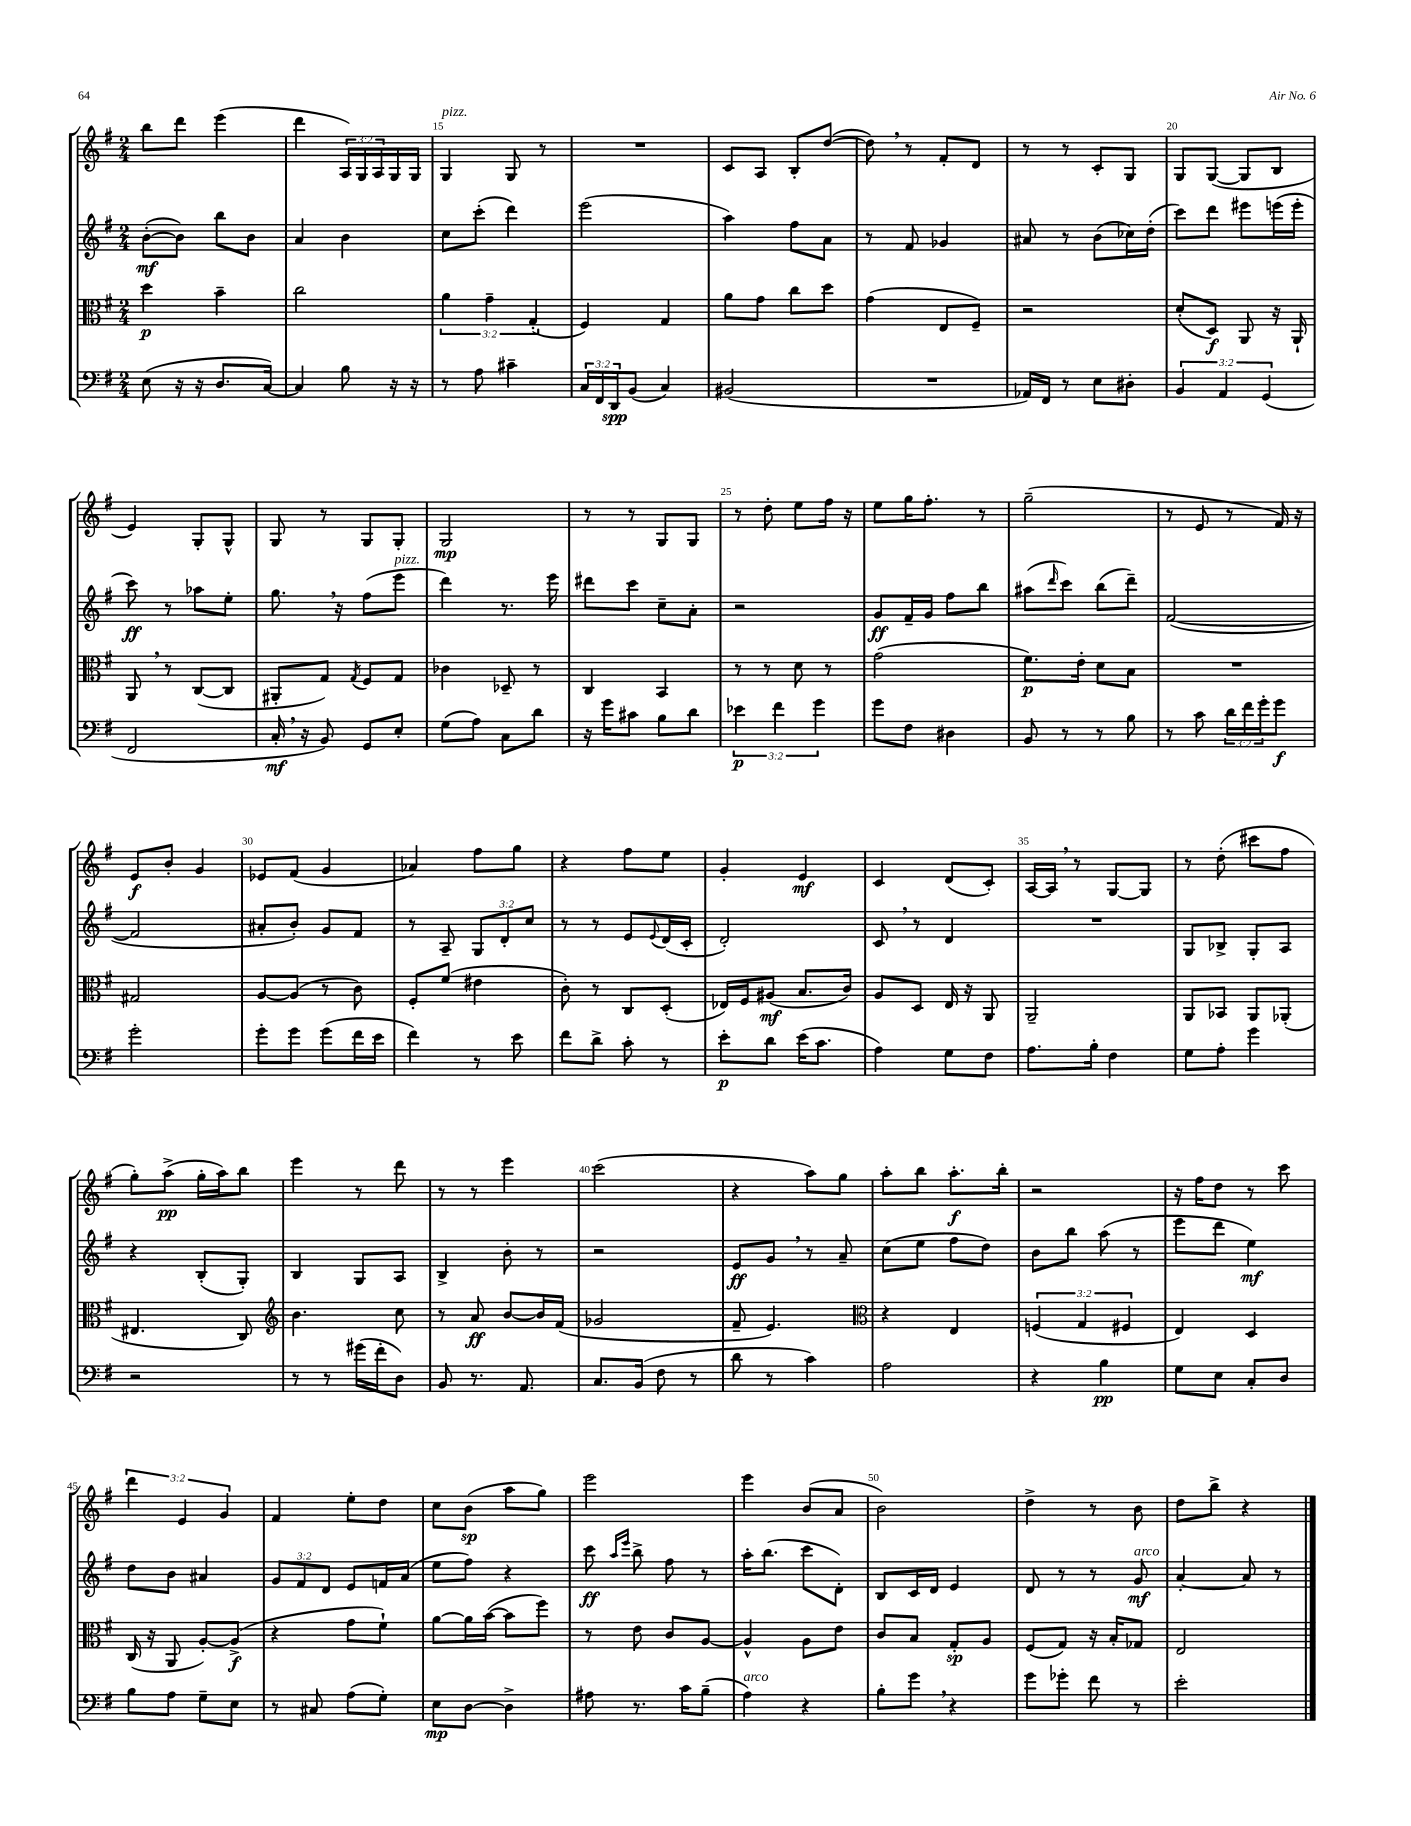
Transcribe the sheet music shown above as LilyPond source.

<<
\new StaffGroup <<
\new Staff = "s0" {
    \clef treble \key g \major \numericTimeSignature \time 2/4 \override Staff.TupletNumber.text = #tuplet-number::calc-fraction-text
    b''8 d'''8 e'''4( |
    d'''4 \tuplet 3/2 { a16) g16 a16 } g16 g16 |
    g4^\markup { \italic "pizz." } g8 r8 |
    R2 |
    c'8 a8 b8-. d''8~( |
    d''8) \breathe r8 fis'8-. d'8 |
    r8 r8 c'8-. g8 |
    g8 g8~( g8 b8 |
    e'4) g8-. g8-^ |
    g8 r8 g8 g8-. |
    g2\mp |
    r8 r8 g8 g8 |
    r8 d''8-. e''8 fis''16 r16 |
    e''8 g''16 fis''8.-. r8 |
    g''2--( |
    r8 e'8 r8 fis'16) r16 |
    e'8\f b'8-. g'4 |
    ees'8 fis'8( g'4 |
    aes'4) fis''8 g''8 |
    r4 fis''8 e''8 |
    g'4-. e'4\mf |
    c'4 d'8( c'8-.) |
    a16~ a16 \breathe r8 g8~ g8 |
    r8 d''8-.( cis'''8 fis''8 |
    g''8-.) a''8->\pp( g''16-. a''16) b''8 |
    e'''4 r8 d'''8 |
    r8 r8 e'''4 |
    c'''2( |
    r4 a''8) g''8 |
    a''8-. b''8 a''8.-.\f b''16-. |
    r2 |
    r16 fis''16 d''8 r8 c'''8 |
    \tuplet 3/2 { d'''4 e'4 g'4 } |
    fis'4 e''8-. d''8 |
    c''8 b'8\sp( a''8 g''8) |
    e'''2 |
    e'''4 b'8( a'8 |
    b'2) |
    d''4-> r8 b'8 |
    d''8 b''8-> r4 \bar "|." |
}
\new Staff = "s1" {
    \clef treble \key g \major \numericTimeSignature \time 2/4 \override Staff.TupletNumber.text = #tuplet-number::calc-fraction-text
    b'8~-.\mf( b'8) b''8 b'8 |
    a'4 b'4 |
    c''8 c'''8-.( d'''4) |
    e'''2( |
    a''4) fis''8 a'8 |
    r8 fis'8 ges'4 |
    ais'8 r8 b'8( ces''16) d''16-.( |
    c'''8) d'''8 eis'''8 e'''16( e'''16-. |
    c'''8\ff) r8 aes''8 e''8-. |
    g''8. \breathe r16 fis''8( e'''8^\markup { \italic "pizz." } |
    d'''4) r8. e'''16 |
    dis'''8 c'''8 c''8-- a'8-. |
    r2 |
    g'8\ff fis'16-- g'16 fis''8 b''8 |
    ais''8( \grace { d'''16 } c'''8) b''8( d'''8--) |
    fis'2~( |
    fis'2 |
    ais'8-. b'8-.) g'8 fis'8 |
    r8 a8-- \tuplet 3/2 { g8 d'8-. c''8 } |
    r8 r8 e'8 \appoggiatura { e'8 } d'16( c'16-. |
    d'2-.) |
    c'8 \breathe r8 d'4 |
    R2 |
    g8 bes8-> g8-. a8 |
    r4 b8-.( g8-.) |
    b4 g8 a8 |
    b4-> b'8-. r8 |
    r2 |
    e'8\ff g'8 \breathe r8 a'8-- |
    c''8( e''8 fis''8 d''8) |
    b'8 b''8 a''8( r8 |
    e'''8 d'''8 e''4\mf) |
    d''8 b'8 ais'4 |
    \tuplet 3/2 { g'8 fis'8 d'8 } e'8 f'16 a'16( |
    e''8 fis''8) r4 |
    c'''8\ff \grace { a''16 e'''16 } b''8-> fis''8 r8 |
    a''16-. b''8.( c'''8 d'8-.) |
    b8 c'16 d'16 e'4 |
    d'8 r8 r8 g'8\mf^\markup { \italic "arco" } |
    a'4~-. a'8 r8 \bar "|." |
}
\new Staff = "s2" {
    \clef alto \key g \major \numericTimeSignature \time 2/4 \override Staff.TupletNumber.text = #tuplet-number::calc-fraction-text
    d''4\p b'4-- |
    c''2 |
    \tuplet 3/2 { a'4 g'4-- g4-.( } |
    fis4) g4 |
    a'8 g'8 c''8 d''8 |
    g'4( e8 fis8--) |
    r2 |
    d'8-.( d8\f) a,8 r16 a,16-! |
    a,8 \breathe r8 c8~( c8 |
    ais,8-. g8) \acciaccatura { g8 } fis8 g8 |
    ces'4 des8-- r8 |
    c4 b,4 |
    r8 r8 d'8 r8 |
    g'2( |
    fis'8.\p) e'16-. d'8 b8 |
    R2 |
    gis2 |
    a8~ a8( r8 c'8) |
    fis8-. fis'8( eis'4 |
    c'8-.) r8 c8 d8-.( |
    ees16) fis16 ais8\mf( b8. c'16) |
    a8 d8 e16 r16 a,8 |
    a,2-- |
    a,8 bes,8 a,8 aes,8-.( |
    eis4. c8) |
    \clef treble b'4. c''8 |
    r8 a'8\ff b'8~ b'16 fis'16( |
    ges'2 |
    fis'8-- e'4.) |
    \clef alto r4 e4 |
    \tuplet 3/2 { f4( g4 fis4 } |
    e4) d4 |
    c16( r16 a,8 a8~-.) a8->\f( |
    r4 g'8 fis'8-!) |
    a'8~ a'16 b'16~( b'8 fis''8) |
    r8 e'8 c'8 a8~ |
    a4-^ a8 e'8 |
    c'8 b8 g8-.\sp a8 |
    fis8( g8) r16 b16-. ges8 |
    e2 \bar "|." |
}
\new Staff = "s3" {
    \clef bass \key g \major \numericTimeSignature \time 2/4 \override Staff.TupletNumber.text = #tuplet-number::calc-fraction-text
    e8( r16 r16 d8. c16~) |
    c4 b8 r16 r16 |
    r8 a8 cis'4-- |
    \tuplet 3/2 { c16 fis,16 d,16\spp } b,8( c4) |
    bis,2( |
    R2 |
    aes,16) fis,16 r8 e8 dis8-. |
    \tuplet 3/2 { b,4 a,4 g,4( } |
    fis,2 |
    c16-.\mf \breathe r16 b,8) g,8 e8-. |
    g8( a8) c8 d'8 |
    r16 g'16 cis'8 b8 d'8 |
    \tuplet 3/2 { ees'4\p fis'4 g'4 } |
    g'8 fis8 dis4 |
    b,8 r8 r8 b8 |
    r8 c'8 \tuplet 3/2 { d'16 fis'16 g'16-. } g'8\f |
    g'2-. |
    g'8-. g'8 g'8( fis'16 e'16 |
    fis'4) r8 e'8 |
    fis'8 d'8-> c'8-. r8 |
    e'8-.\p d'8 e'16( c'8. |
    a4) g8 fis8 |
    a8. b16-. fis4 |
    g8 a8-. g'4 |
    r2 |
    r8 r8 gis'16( fis'16-. d8) |
    b,8 r8. a,8. |
    c8. b,16( fis8 r8 |
    d'8 r8 c'4) |
    a2 |
    r4 b4\pp |
    g8 e8 c8-. d8 |
    b8 a8 g8-- e8 |
    r8 cis8 a8( g8-.) |
    e8\mp d8~ d4-> |
    ais8 r8. c'16 b8--( |
    a4^\markup { \italic "arco" }) r4 |
    b8-. g'8 \breathe r4 |
    g'8 ges'8-. fis'8 r8 |
    e'2-. \bar "|." |
}
>>
>>
\layout { \context { \Score currentBarNumber = #13 \override BarNumber.break-visibility = ##(#f #t #t) barNumberVisibility = #(every-nth-bar-number-visible 5) } }
